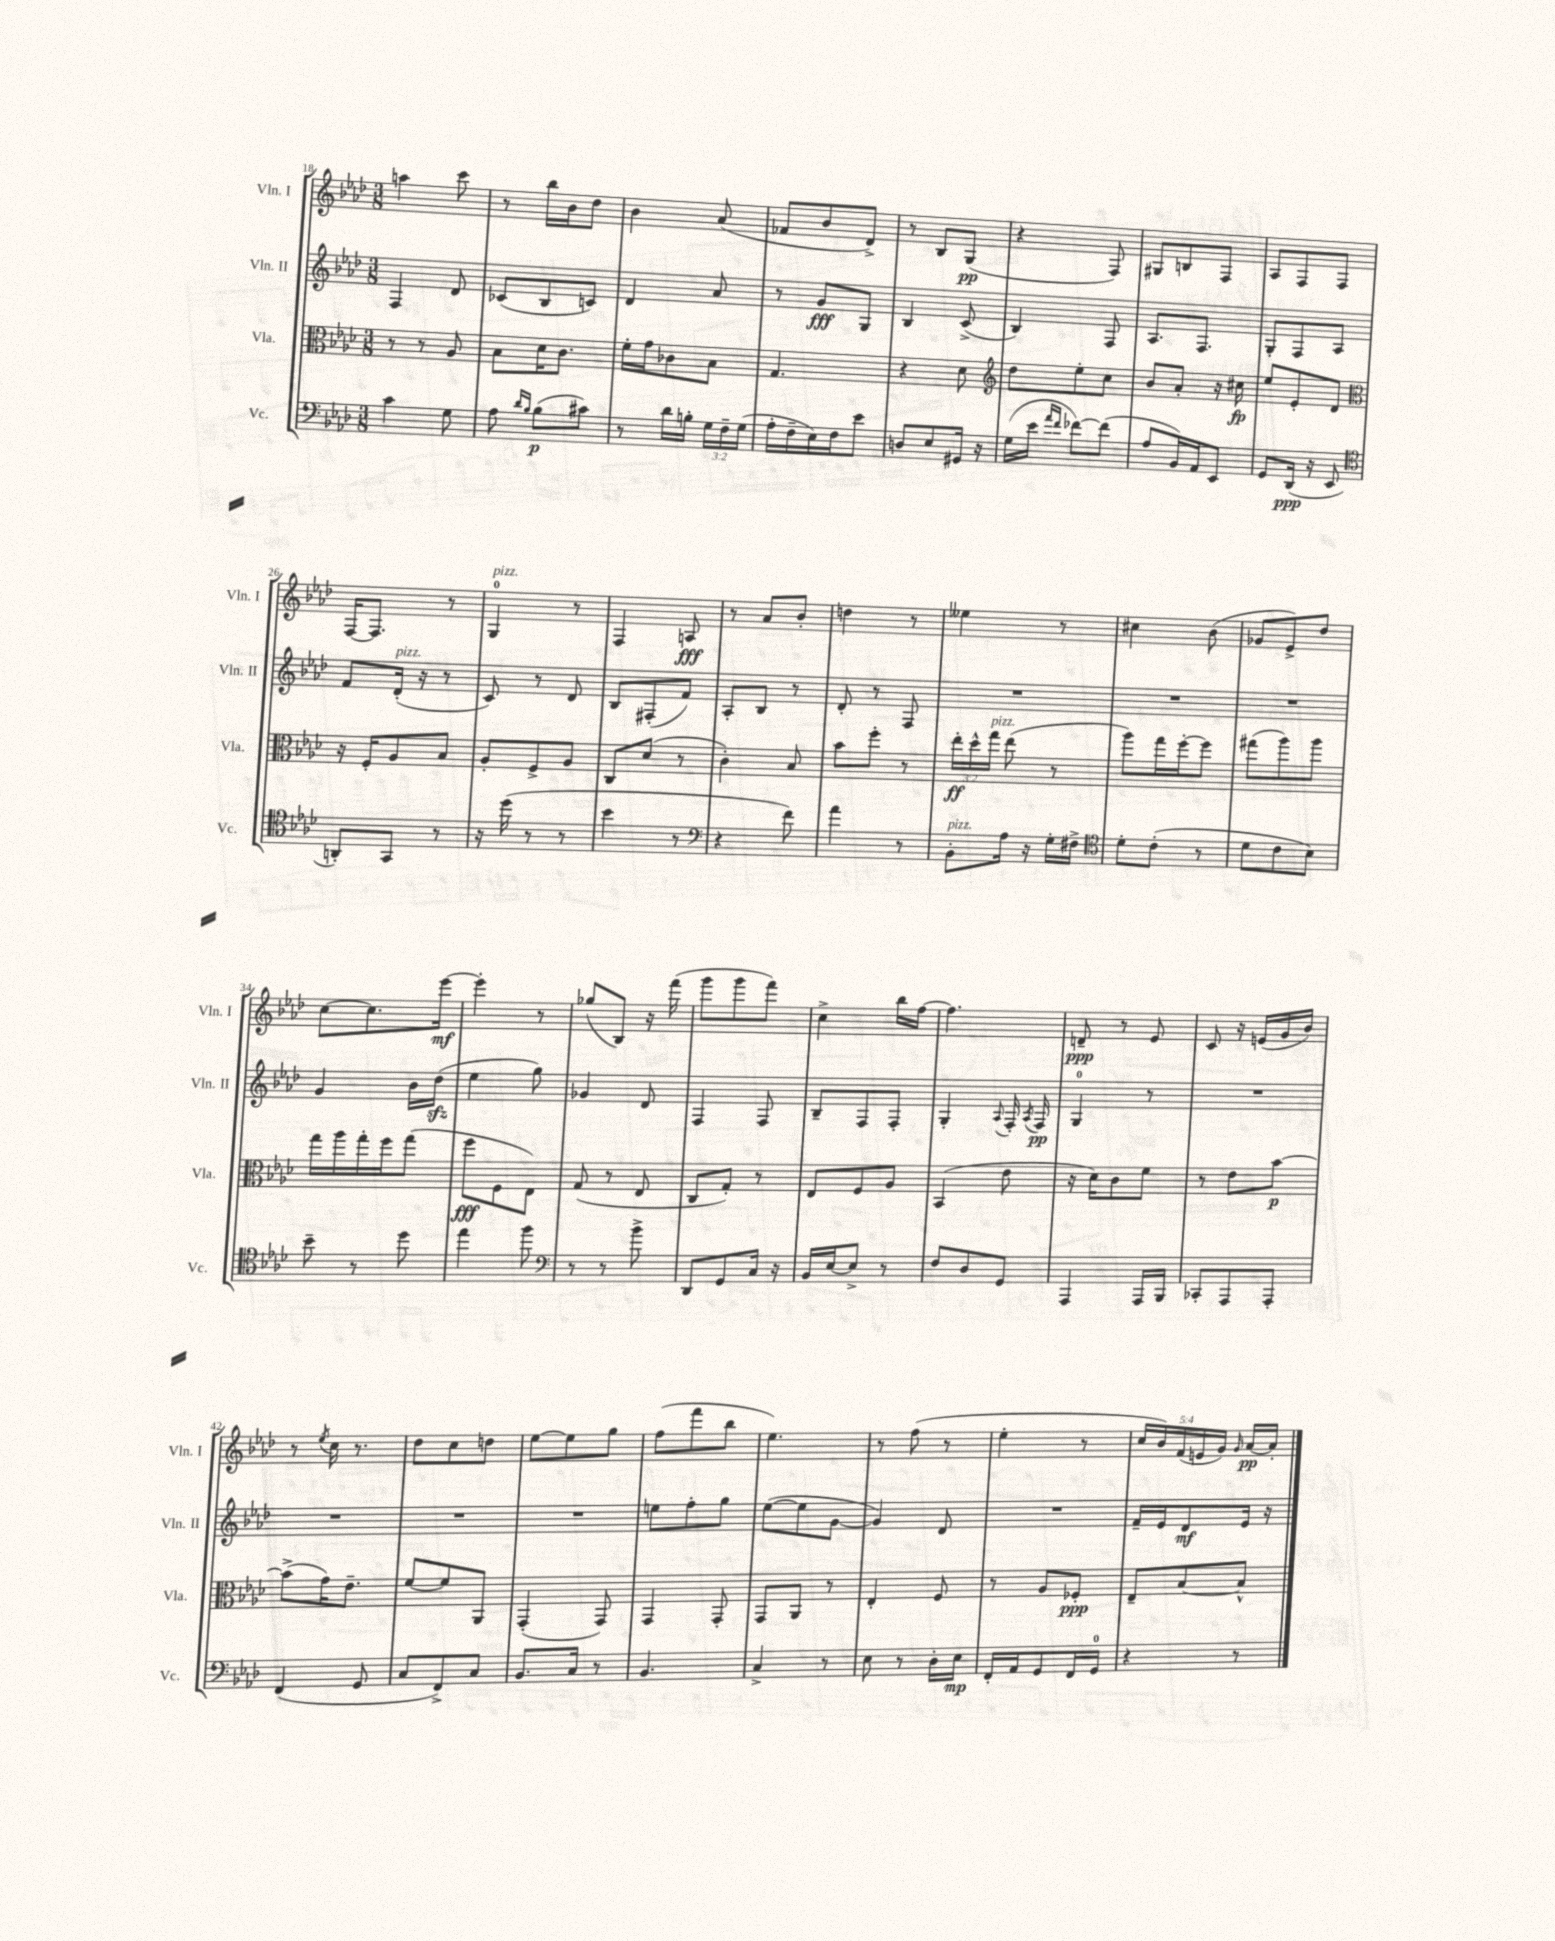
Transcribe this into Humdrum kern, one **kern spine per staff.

**kern	**kern	**kern	**kern
*staff4	*staff3	*staff2	*staff1
*clefF4	*clefC3	*clefG2	*clefG2
*k[b-e-a-d-]	*k[b-e-a-d-]	*k[b-e-a-d-]	*k[b-e-a-d-]
*M3/8	*M3/8	*M3/8	*M3/8
4c	8r	4F	4aa
.	8r	.	.
8G	8A-	8d-	8ccc
=	=	=	=
8A-	8B-	(8c-	8r
16qqd-	.	.	.
16qqB-	.	.	.
(8B-	16d-	8B-	16bb-
.	8.c	.	16b-
8c#)	.	8c)	8dd-
=	=	=	=
8r	16f'	4d-	4b-
.	16g	.	.
16d-	8c-	.	.
16B'	.	.	.
24G	8B-	8a-	(8a-
24F~	.	.	.
(24G	.	.	.
=	=	=	=
16A-'	4.G	8r	8f-
16F~	.	.	.
16E-)	.	8g	8b-
16F	.	.	.
8e-	.	8G	8d-^)
=	=	=	=
8D	4r	4B-	8r
8E-	.	.	8B-
16GG#	8d-	(8c^	(8G
16r	.	.	.
=	=	=	=
*	*clefG2	*	*
(16G	8dd-	4B-)	4r
16e-	.	.	.
16qqa-	.	.	.
16qqf	.	.	.
[8f-)	8ee-'	.	.
(8f-]	8cc	8F	8F)
=	=	=	=
8A-	8b-	8.A-	8G#
16BB-)	8a-'	.	8B
16AA-	.	8.F	.
8EE-	16r	.	8F
.	16cc#	.	.
=	=	=	=
8GG	8ee-	8G'	8A-
(16DD-	8e-'	8F	8F
16r	.	.	.
8EE-	8d-	8A-	8F
=	=	=	=
*clefC4	*clefC3	*	*
8AA')	16r	8f	[16F
.	16F'	.	8.F]
8GG	8A-	(16d-'	.
.	.	16r	.
8r	8B-	8r	8r
=	=	=	=
16r	8A-'	8c)	4G
(16dd-	.	.	.
8r	8F^	8r	.
8r	8A-	8d-	8r
=	=	=	=
4b-	8C	8B-	4F
.	(8d-	(8F#'	.
8r	8r	8f)	8A
=	=	=	=
*clefF4	*	*	*
4r	4c')	8A-'	8r
.	.	8B-	8a-
8f)	8B-	8r	8b-'
=	=	=	=
4a-	8b-	8d-'	4dd
.	8ff'	8r	.
8r	8r	8F	8r
=	=	=	=
8BB-'	24ee-'	4.r	4ee--
.	24dd-^^	.	.
.	24gg	.	.
16A-	(8ee-	.	.
16r	.	.	.
16G'	8r	.	8r
16F#^	.	.	.
=	=	=	=
*clefC4	*	*	*
8d-'	8aa-)	4.r	4cc#
(8c'	16gg	.	.
.	[16ff'	.	.
8r	8ff]	.	(8b-
=	=	=	=
8d-	(8gg#	4.r	8g-
8c	8aa-)	.	8e-^)
8B-)	8aa-	.	8dd-
=	=	=	=
8b-~	16gg	4g	[8cc
.	16aa-	.	.
8r	16gg'	.	8.cc]
.	16ff	.	.
8dd-	(8gg	16b-	.
.	.	(16dd-	[16eee-
=	=	=	=
4ee-	8ff	4ee-	4eee-']
.	8F	.	.
8ff	8E-)	8gg)	8r
=	=	=	=
*clefF4	*	*	*
8r	(8G	4g-	(8gg-
8r	8r	.	8B-)
8b-^	8E-	8d-	16r
.	.	.	(16fff
=	=	=	=
8DD-	8C	4F	8ggg
8GG	8G')	.	8ggg
16C	8r	8F	8fff)
16r	.	.	.
=	=	=	=
16BB-	8E-	8B-~	4cc^
[16E-	.	.	.
8E-^]	8F	8F	.
8r	8A-	8F'	16bb-
.	.	.	[16ff
=	=	=	=
8F	(4BB-	4G'	4.ff]
8D-	.	.	.
.	.	8qqA-	.
8GG	8e-	16F'	.
.	.	8qA-	.
.	.	16F	.
=	=	=	=
4AAA-	16r	4G	8d~
.	16d-)	.	.
.	8c	.	8r
16AAA-	8f	8r	8e-
16BBB-	.	.	.
=	=	=	=
8CC-'	8r	4.r	8c
8AAA-	8e-	.	16r
.	.	.	(16e
8AAA-'	[8b-	.	16g
.	.	.	16b-)
=	=	=	=
(4FF	(8b-^]	4.r	8r
.	.	.	8qee-
.	16g)	.	16cc
.	8.e-~	.	8.r
8GG	.	.	.
=	=	=	=
8C	[8f	4.r	8dd-
8FF^)	8f]	.	8cc
8C	8AA-	.	8dd
=	=	=	=
8.BB-	(4GG'	4.r	[8ee-
.	.	.	8ee-]
16C	.	.	.
8r	8GG)	.	8gg
=	=	=	=
4.BB-	4GG	8ee	(8ff
.	.	8ff'	8fff
.	8GG'	8gg	8bb-
=	=	=	=
4C^	8GG	([8ee-	4.ee-)
.	8AA-	8ee-]	.
8r	8r	[8g	.
=	=	=	=
8E-	4E-'	4g])	8r
8r	.	.	(8ff
16D-'	8F	8d-	8r
16E-	.	.	.
=	=	=	=
16FF'	8r	4.r	4ee-'
16AA-	.	.	.
8GG	8A-	.	.
16FF	8F-'	.	8r
16GG	.	.	.
=	=	=	=
4r	8E-~	16f~	20cc
.	.	.	20b-)
.	.	16e-	.
.	.	.	(20f
.	[8B-	8d-	.
.	.	.	20e
.	.	.	20g)
.	.	.	16qqg
8r	8B-^^]	16e-	[16a-
.	.	16r	16a-']
==	==	==	==
*-	*-	*-	*-
